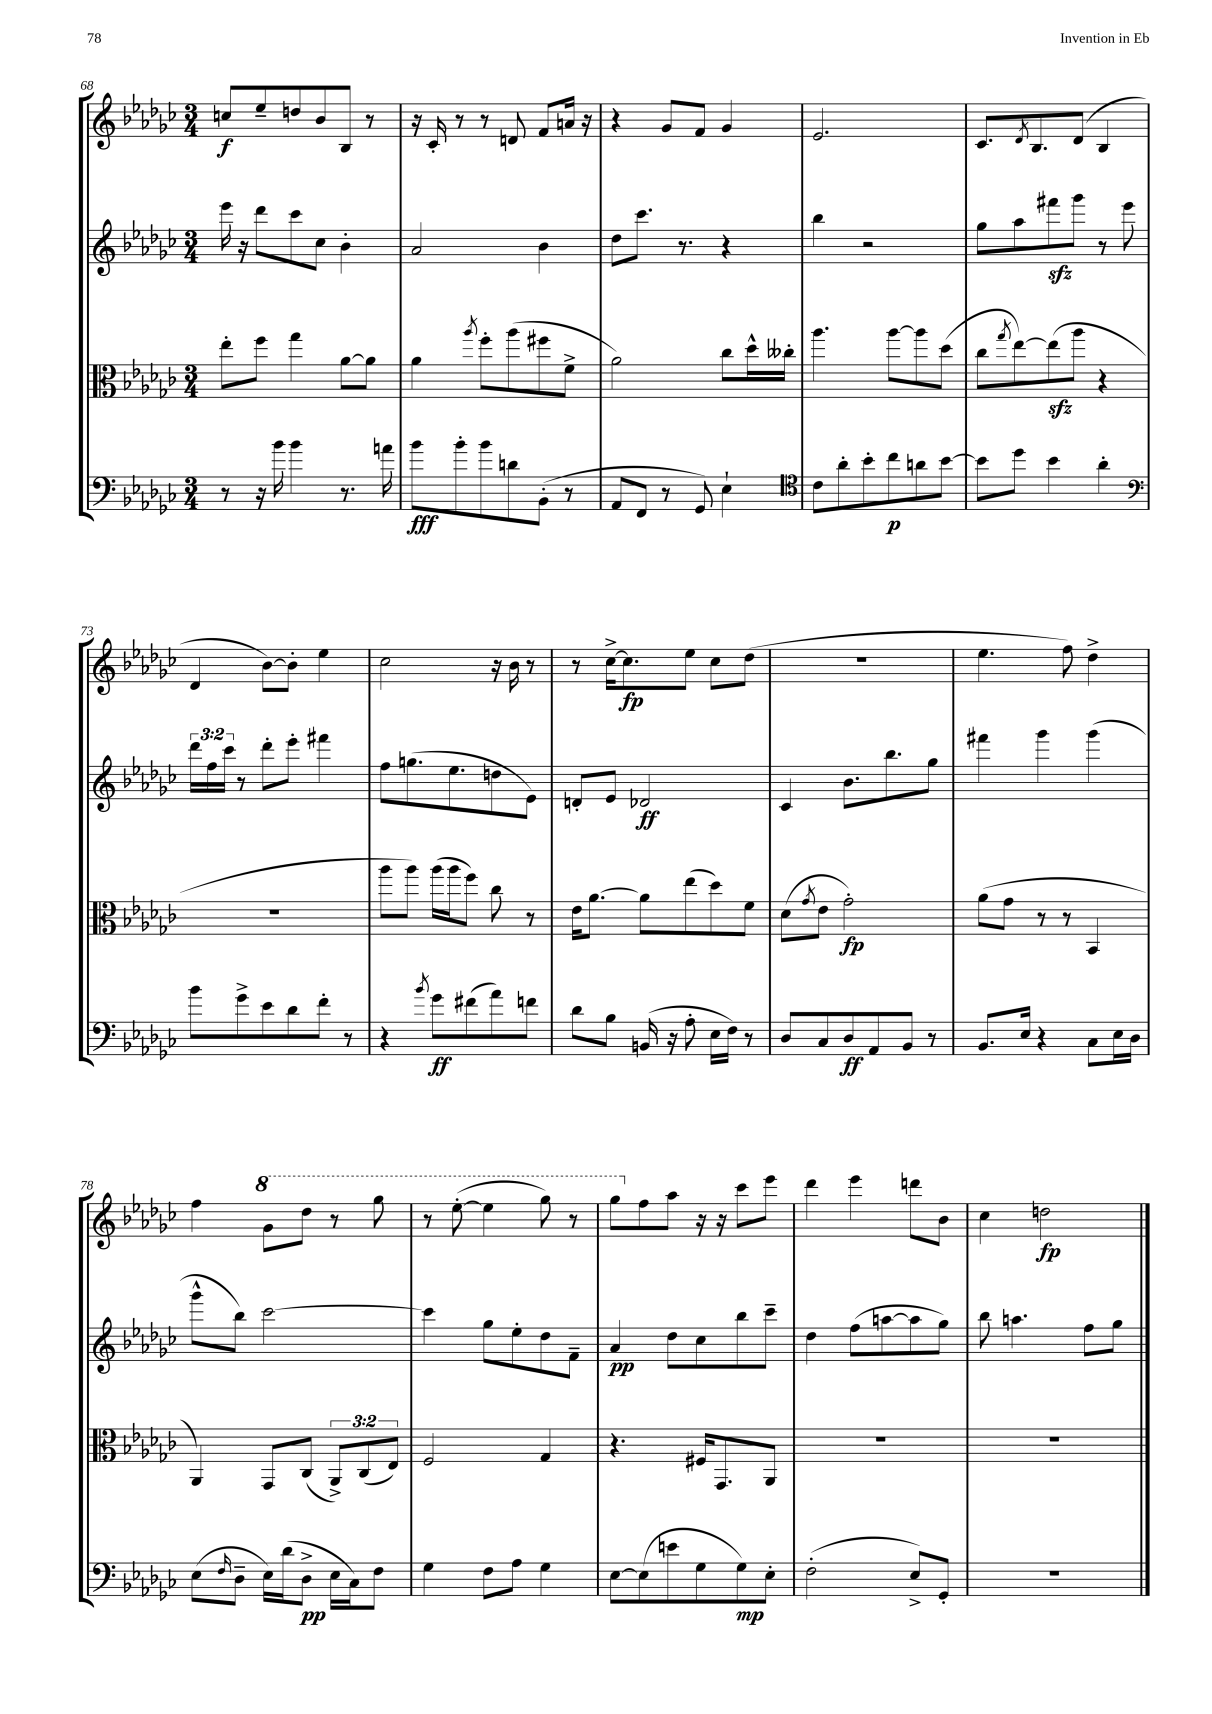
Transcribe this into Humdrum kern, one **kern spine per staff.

**kern	**kern	**kern	**kern
*staff4	*staff3	*staff2	*staff1
*clefF4	*clefC3	*clefG2	*clefG2
*k[b-e-a-d-g-c-]	*k[b-e-a-d-g-c-]	*k[b-e-a-d-g-c-]	*k[b-e-a-d-g-c-]
*M3/4	*M3/4	*M3/4	*M3/4
8r	8ee-'	16eee-	8cc
.	.	16r	.
16r	8ff	8ddd-	8ee-~
16b-	.	.	.
4b-	4gg-	8ccc-	8dd
.	.	8cc-	8b-
8.r	[8a-	4b-'	8B-
.	8a-]	.	8r
16a	.	.	.
=	=	=	=
8b-	4a-	2a-	16r
.	.	.	16c-'
8b-'	.	.	8r
.	8qaa-	.	.
8b-	8ff'	.	8r
8d	(8aa-	.	8d
(8BB-'	8ff#	4b-	8f
8r	8f^	.	16a
.	.	.	16r
=	=	=	=
8AA-	2a-)	8dd-	4r
8FF	.	8.ccc-	.
8r	.	.	8g-
.	.	8.r	.
8GG-)	.	.	8f
4E-`	8cc-	4r	4g-
.	16dd-^^	.	.
.	16cc--'	.	.
=	=	=	=
*clefC4	*	*	*
8c-	4.aa-	4bb-	2.e-
8a-'	.	.	.
8b-'	.	2r	.
8cc-	[8aa-	.	.
8a	8aa-]	.	.
[8b-	(8dd-	.	.
=	=	=	=
8b-]	8cc-	8gg-	8.c-
.	8qgg-	.	.
8dd-	[8ee-)	8aa-	.
.	.	.	8qd-
.	.	.	8.B-
4b-	(8ee-]	8fff#	.
.	8aa-	8ggg-	(8d-
4a-'	4r	8r	4B-
.	.	8eee-	.
=	=	=	=
*clefF4	*	*	*
8b-	2.r	24ddd-	4d-
.	.	24ff	.
.	.	24ccc-	.
8g-^	.	8r	.
8e-	.	8ddd-'	[8b-)
8d-	.	8eee-'	8b-']
8f'	.	4fff#	4ee-
8r	.	.	.
=	=	=	=
4r	8aa-	8ff	2cc-
.	8aa-)	(8.gg	.
8qb-	.	.	.
8g-	(16aa-	.	.
.	16aa-	8.ee-	.
(8f#	8ff)	.	.
8a-)	8cc-	8dd	16r
.	.	.	16b-
8f	8r	8e-)	8r
=	=	=	=
8d-	16e-	8d'	8r
.	[8.a-	.	.
8B-	.	8e-	[16cc-^
.	.	.	8.cc-]
(16BB	8a-]	2d-	.
16r	.	.	.
8A-'	(8ee-	.	8ee-
16E-	8dd-)	.	8cc-
16F)	.	.	.
8r	8f	.	(8dd-
=	=	=	=
8D-	(8d-	4c-	2.r
.	8qg-	.	.
8C-	8e-	.	.
8D-	2g-')	8.b-	.
8AA-	.	.	.
.	.	8.bb-	.
8BB-	.	.	.
8r	.	8gg-	.
=	=	=	=
8.BB-	(8a-	4fff#	4.ee-
.	8g-	.	.
16E-	.	.	.
4r	8r	4ggg-	.
.	8r	.	8ff)
8C-	4BB-	(4ggg-	4dd-^
16E-	.	.	.
16D-	.	.	.
=	=	=	=
(8E-	4AA-)	8ggg-^^	4ff
16qqF	.	.	.
8D-~	.	8bb-)	.
16E-)	8GG-	[2ccc-	8gg-
(16d-	.	.	.
8D-^	(8C-	.	8ddd-
16E-	12AA-^)	.	8r
16C-)	.	.	.
.	(12C-	.	.
8F	.	.	8ggg-
.	12E-)	.	.
=	=	=	=
4G-	2F	4ccc-]	8r
.	.	.	([8eee-'
8F	.	8gg-	4eee-]
8A-	.	8ee-'	.
4G-	4G-	8dd-	8ggg-)
.	.	8f~	8r
=	=	=	=
[8E-	4.r	4a-	8ggg-
(8E-]	.	.	8ff
8e	.	8dd-	8aa-
8G-	16F#	8cc-	16r
.	8.GG-	.	16r
8G-)	.	8bb-	8ccc-
8E-'	8AA-	8ccc-~	8eee-
=	=	=	=
(2F'	2.r	4dd-	4ddd-
.	.	(8ff	4eee-
.	.	[8aa	.
8E-^)	.	8aa]	8ddd
8GG-'	.	8gg-)	8b-
=	=	=	=
2.r	2.r	8bb-	4cc-
.	.	4.aa	.
.	.	.	2dd
.	.	8ff	.
.	.	8gg-	.
==	==	==	==
*-	*-	*-	*-
